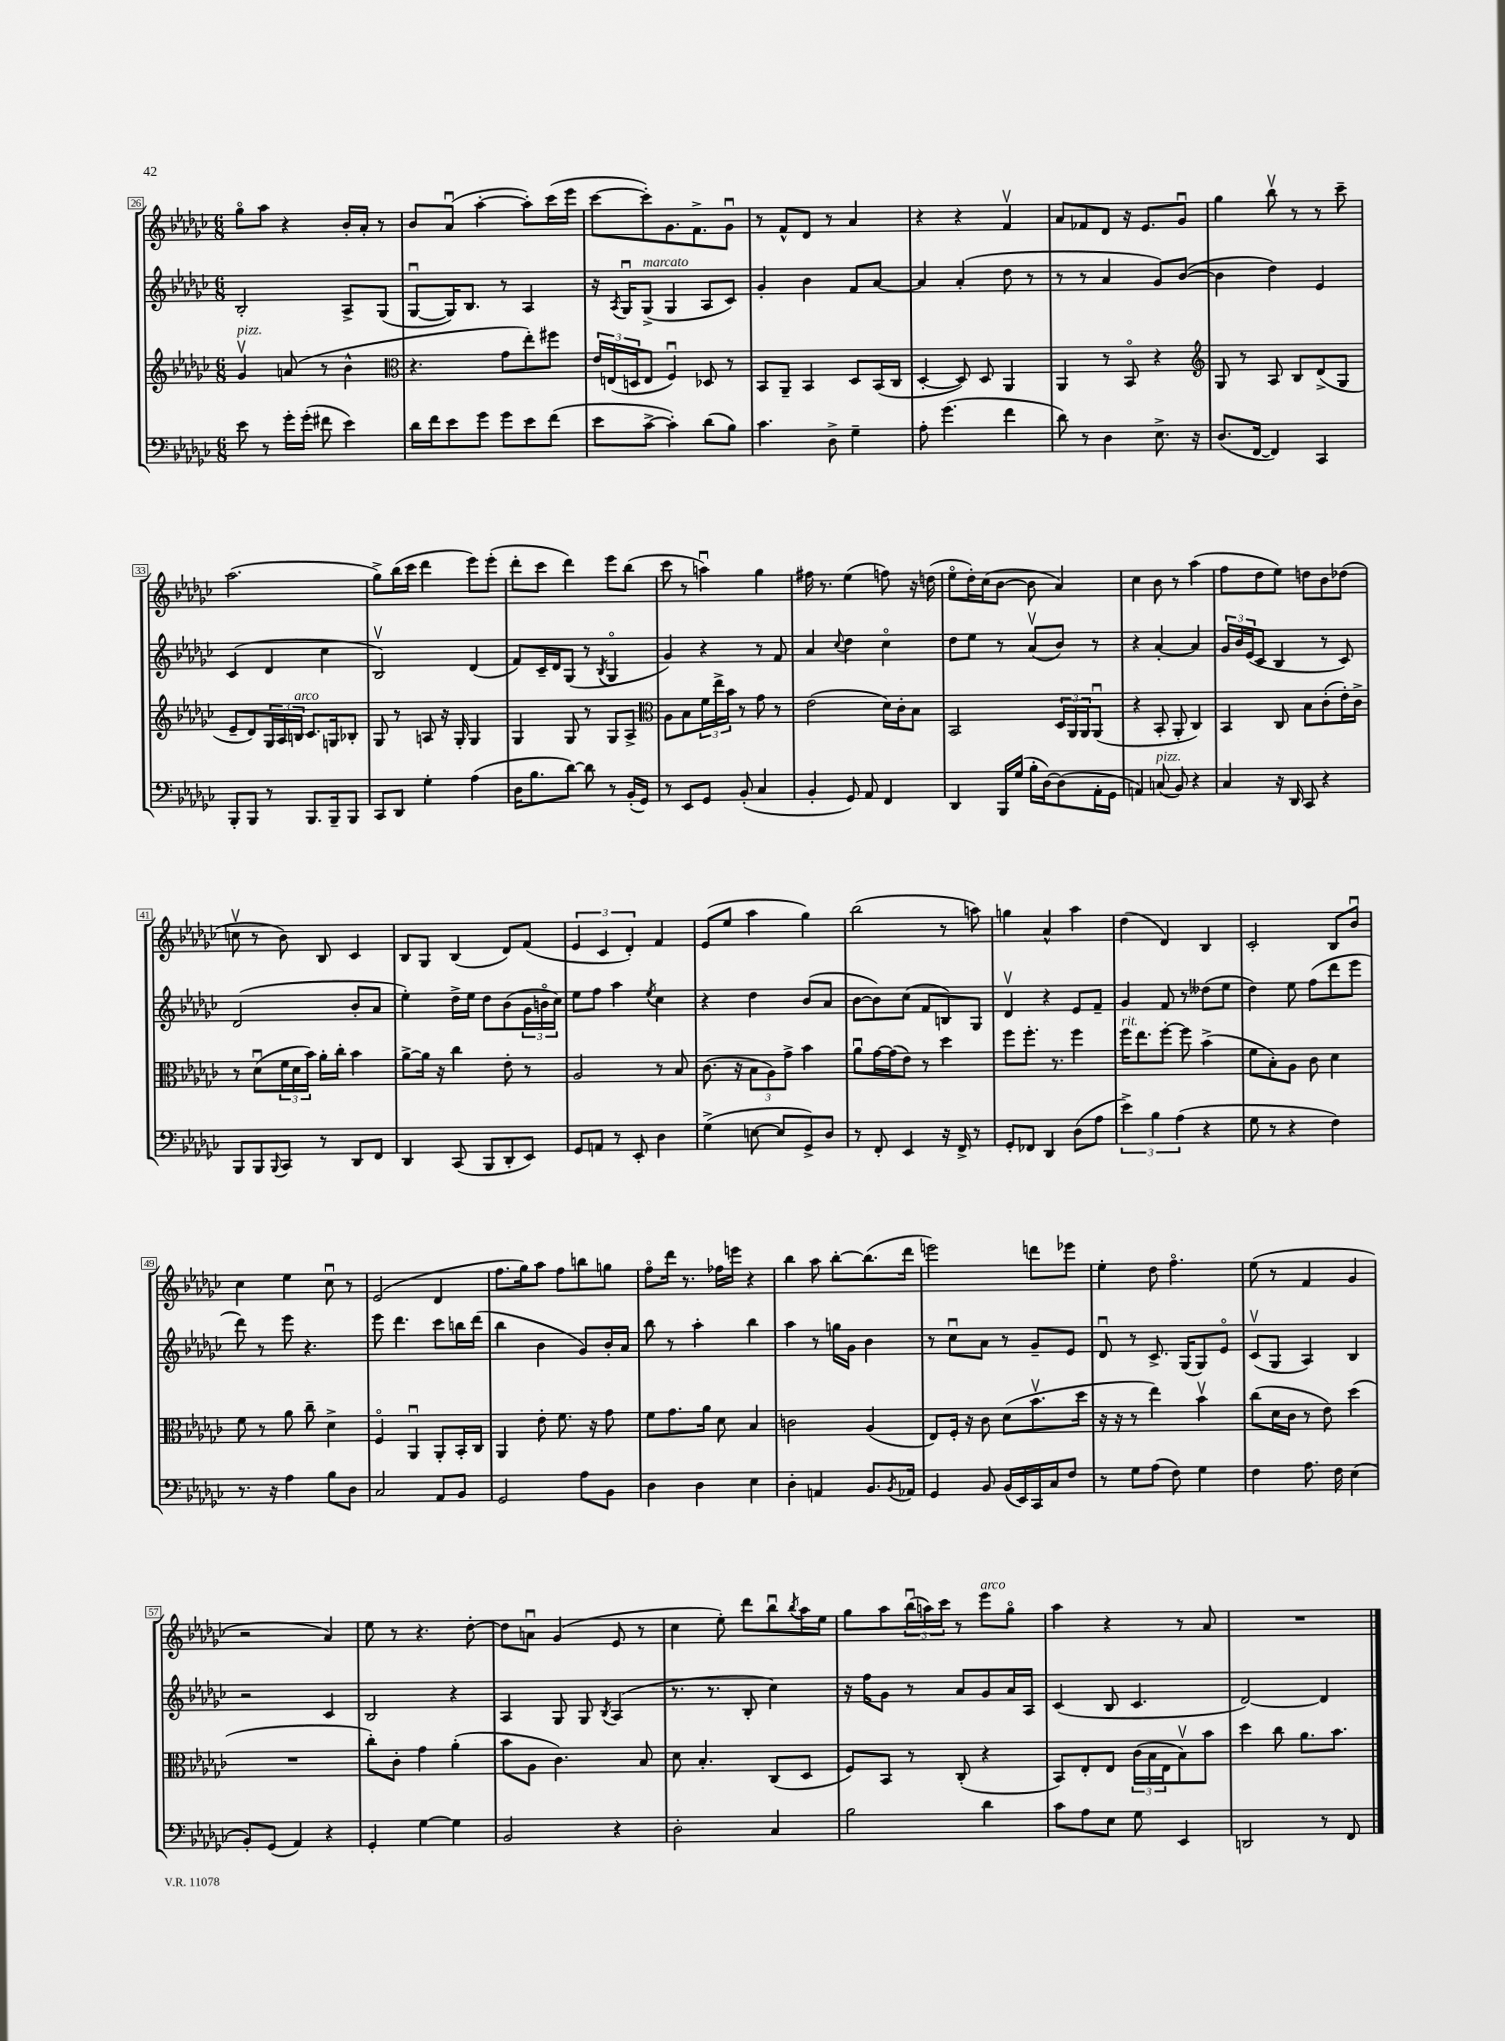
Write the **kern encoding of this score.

**kern	**kern	**kern	**kern
*staff4	*staff3	*staff2	*staff1
*clefF4	*clefG2	*clefG2	*clefG2
*k[b-e-a-d-g-c-]	*k[b-e-a-d-g-c-]	*k[b-e-a-d-g-c-]	*k[b-e-a-d-g-c-]
*M6/8	*M6/8	*M6/8	*M6/8
8e-\	4g-v/	2B-'/	8gg-o\L
8r	.	.	8aa-\J
16g-'\LL	(8a/	.	4r
(16g-'\JJ	.	.	.
8f#\	8r	.	.
4e-\)	4b-^^\	8A-^/L	16b-'/LL
.	.	.	16a-'/JJ
.	.	(8G-/J	8r
=	=	=	=
*	*clefC3	*	*
16d-\LL	4.r	[8G-u/L	8b-/L
16f\J	.	.	.
8e-\	.	16G-/]K)	(8a-u/J
.	.	8.B-/J	.
8g-\J	.	.	[4aa-'\
8g-\L	8g-\L	8r	.
8e-\	8ee-'\)	4A-/	8aa-'\]L)
(8f\J	8ff#\J	.	(16ccc-\L
.	.	.	16eee-\JJ
=	=	=	=
8e-\L	24e-/LL	16r	[8ccc-\L
.	(24E/	.	.
.	.	8qA-/	.
.	.	16G-u/LK	.
.	24D/J	.	.
[8c-^\J	8E/J	(8G-^/J	8ccc-'\])
4c-'\])	4Fu/)	4G-/	8.g-\
.	.	.	8.f^\
(8d-\L	8D-/	8A-/L	.
8B-\J)	8r	8c-/J)	8g-u\J
=	=	=	=
4.c-\	8BB-/L	4g-'/	8r
.	8AA-~/J	.	8f^^/L
.	4BB-/	4b-\	8d-/J
8D-^\	.	.	8r
4G-~\	8D-/L	8f/L	4a-/
.	(16BB-/L	[8a-/J	.
.	16C-/JJ	.	.
=	=	=	=
8A-'\	[4D-'/	4a-/]	4r
(4.g-\	.	.	.
.	8D-/])	(4a-'/	4r
.	8D-/	.	.
4f\	4AA-/	8dd-\	4fv/
.	.	8r	.
=	=	=	=
8d-\)	4AA-/	8r	8a-/L
8r	.	8r	8f-/
4D-\	8r	4a-/	8d-/J
.	8BB-o/	.	16r
.	.	.	8.e-/L
8.E-^\	4r	8g-/L)	.
.	.	([8b-/J	8g-u/J
16r	.	.	.
=	=	=	=
*	*clefG2	*	*
(8.D-/L	8G-/	4b-\]	4gg-\
.	8r	.	.
[16FF/Jk	.	.	.
4FF/])	8A-/	4dd-\)	8bb-v\
.	8B-/L	.	8r
4CC-/	(8d-^/	4e-/	8r
.	8G-/J	.	8ccc-~\
=	=	=	=
8BBB-'/L	8e-~/L	(4c-/	(2.aa-\
8BBB-/J	8d-/)	.	.
8r	24G-/L	4d-/	.
.	24A-/	.	.
.	24B/JJ	.	.
8.BBB-/L	8.c-/L	.	.
.	.	4cc-\	.
16BBB-~/k	16G/k	.	.
8BBB-/J	8B-'/J	.	.
=	=	=	=
8CC-/L	8G-/	2B-v/)	8gg-^\L)
8DD-/J	8r	.	(16bb-\L
.	.	.	16ccc-\JJ
4G-'\	8A/	.	4ddd-\
.	16r	.	.
.	16G-'/	.	.
(4A-\	4G-/	(4d-/	8eee-\L)
.	.	.	(8eee-'\J
=	=	=	=
16D-\LK	4G-/	8f/L)	8ddd-'\L
8.B-\	.	.	.
.	.	16c-~/L	8ccc-\J
.	.	16d-/J	.
[8d-\J)	8G-/	(8G-/J	4ddd-\)
8d-\]	8r	8r	.
.	.	8qB-/	.
8r	8G-/L	4G-o/	8eee-\L
(16BB-'/LL	8A-^/J	.	(8bb-\J
16GG-/JJ)	.	.	.
=	=	=	=
*	*clefC3	*	*
8r	8A-\L	4g-/)	8ccc-\
8EE-/L	8B-\	.	8r
8GG-/J	24f\L	4r	4aau\)
.	24ee-^\	.	.
.	24b-\JJ	.	.
(8BB-'/	8r	.	.
4C-/	8g-\	8r	4gg-\
.	8r	8f/	.
=	=	=	=
4BB-'/	(2e-\	4a-/	16ff#\
.	.	.	8.r
.	.	8qqcc-/	.
8GG-/)	.	4dd-\	(4ee-\
8AA-/	.	.	.
4FF/	16d-\LL)	4cc-o\	8ff\)
.	16c-'\J	.	.
.	8B-\J	.	16r
.	.	.	(16dd\
=	=	=	=
4DD-/	2BB-/	8dd-\L	8ee-o\L
.	.	8ee-\J	16dd-'\L)
.	.	.	(16cc-\J
16BBB-/LL	.	8r	[8b-\J
(16G-/JJ	.	.	.
16B-'\LL	.	(8a-v/L	8b-\]
[16D-\J)	.	.	.
(8D-\]	24D-/LL	8b-/J)	4a-/)
.	24AA-/	.	.
.	24AA-/J	.	.
16AA-'\L	(8AA-u/J	8r	.
16GG-\JJ	.	.	.
=	=	=	=
4AA/)	4r	4r	4cc-\
(8C/	8BB-'/	[4a-'/	8b-\
8BB-/)	8AA-'/	.	8r
4r	4C-/)	4a-/]	(4aa-\
=	=	=	=
4C-/	4BB-/	24g-/LL	8ff\L
.	.	24b-/	.
.	.	(24e-/J	.
.	.	8c-/J	8dd-\
16r	8C-/	4B-/	8ee-\J)
16DD-/	.	.	.
8CC-/	8B-\L	.	8dd\L
4r	(8c-'\	8r	8b-\
.	16e-'\L)	8c-/)	(8dd-\J
.	16c-^\JJ	.	.
=	=	=	=
8BBB-/L	8r	(2d-/	8ccv\
8BBB-/	(8d-u\L	.	8r
8qqBBB-/	.	.	.
8CC-/J	24f\L	.	8b-\)
.	24d-\	.	.
.	24b-\JJ)	.	.
8r	16a-'\LL	.	8B-/
.	16cc-'\JJ	.	.
8DD-/L	4b-\	8b-'/L	4c-/
8FF/J	.	8a-/J	.
=	=	=	=
4DD-/	[8a-^\L	4ee-'\)	8B-/L
.	16a-\]Jk	.	8G-/J
.	16r	.	.
(8CC-/	4cc-\	16dd-^\LL	(4B-/
.	.	16ee-\JJ	.
8BBB-/L	.	8dd-\L	.
8DD-'/	8e-'\	(8b-\	8d-/L)
8EE-/J)	8r	24g-\L	(8f/J
.	.	24bo\	.
.	.	24cc-\JJ)	.
=	=	=	=
8GG-/L	2A-/	8ee-\L	6e-/
8AA/J	.	8ff\J	.
.	.	.	6c-/
8r	.	4aa-\	.
.	.	.	6d-'/)
8EE-'/	.	.	.
.	.	8qee-/	.
4D-\	8r	4cc-\	4f/
.	8B-/	.	.
=	=	=	=
(4G-^\	(8.c-\	4r	(8e-/L
.	.	.	8ee-/J
.	16r	.	.
[8E\	12B-\L	4dd-\	4aa-\
.	12A-\)	.	.
8E/]L	.	.	.
.	12g-^\J	.	.
8GG-^/)	4b-\	(8b-/L	4gg-\)
8D-/J	.	8a-/J	.
=	=	=	=
8r	8a-u\L	[8b-\L	(2bb-\
8FF'/	[16g-\L	8b-\])	.
.	(16g-\]J	.	.
4EE-/	8e-\J)	(8cc-\J	.
.	8r	8f/L	.
16r	4dd-\	8B/)	8r
16FF^/	.	.	.
8r	.	8G-/J	8aa\)
=	=	=	=
8GG-'/L	8ff\L	4d-v/	4gg\
8FF-/J	8.ff'\J	.	.
4DD-/	.	4r	4a-^^/
.	8.r	.	.
(8D-\L	4ff\	8e-/L	4aa-\
8A-\J	.	8f~/J	.
=	=	=	=
6e-^\)	16ff\LK	4g-/	(4dd-\
.	8.ee-\	.	.
6B-\	.	.	.
.	[8ff'\J	8f/	4d-/)
(6A-\	.	.	.
.	8ff\]	8r	.
4r	(4b-^\	(8dd--\L	4B-/
.	.	8ee-\J	.
=	=	=	=
8G-\	8f\L	4dd-\)	2c-'/
8r	8B-'\)	.	.
4r	8A-\J	8ee-\	.
.	8c-\	(8ff\L	.
4F\)	4d-\	8ddd-\	8B-/L
.	.	8eee-\J	8b-u/J
=	=	=	=
8.r	8f\	8ddd-\)	4cc-\
.	8r	8r	.
16r	.	.	.
4A-\	8a-\	8eee-\	4ee-\
.	8cc-~\	4.r	.
8B-\L	4d-^\	.	8cc-u\
8D-\J	.	.	8r
=	=	=	=
2C-/	4Fo/	8eee-\	(2e-/
.	.	4.ddd-\	.
.	4AA-u/	.	.
8AA-/L	8AA-'/L	8ccc-\L	4d-/
8BB-/J	16BB-'/L	16bb\L	.
.	16C-/JJ	(16ddd-\JJ	.
=	=	=	=
2GG-/	4AA-/	4bb-\	8.ff\L
.	.	.	16gg-\k)
.	8e-'\	4b-\	8aa-\J
.	8.f\	.	8ff\L
8A-\L	.	8g-/L)	8bb\
.	16r	.	.
8BB-\J	8g-\	16b-'/L	8gg\J
.	.	16a-/JJ	.
=	=	=	=
4D-\	8f\L	8bb-\	8ffo\L
.	8.g-\	8r	16ddd-\Jk
.	.	.	8.r
4D-\	.	4aa-'\	.
.	16a-\Jk	.	.
.	8d-\	.	16ff-\LL
.	.	.	16eee\JJ
4E-\	4B-/	4bb-\	4r
=	=	=	=
4D-'\	2c\	4aa-\	4bb-\
4AA/	.	8r	8aa-\
.	.	16gg\LL	[8bb-'\L
.	.	16g-\JJ	.
8.BB-/L	(4A-/	4b-\	(8.bb-\]
8qBB-/	.	.	.
16AA-/Jk	.	.	16ddd-\Jk
=	=	=	=
4GG-/	8E-/L)	8r	2eee\)
.	16F'/Jk	8cc-u\L	.
.	16r	.	.
8BB-/	8c-\	8a-\J	.
(16BB-/LL	(8d-\L	8r	.
16EE-/)	.	.	.
16CC-/	8.b-v\	8g-~/L	8ddd\L
16C-/J	.	.	.
8F/J	.	8e-/J	8eee-\J
.	16dd-\Jk	.	.
=	=	=	=
8r	16r	8d-u/	4ee-'\
.	16r	.	.
8G-\L	8r	8r	.
(8A-\J	4ee-\)	8.c-^/	8dd-\
8F\)	.	.	4.ffo\
.	.	(16G-/LK	.
4G-\	4b-v\	8G-/)	.
.	.	8e-o/J	.
=	=	=	=
4F\	(8cc-\L	(8c-v/L	(8ee-\
.	16d-\L	8G-/J	8r
.	16c-\JJ	.	.
8.A-\	8r	4A-/)	4f/
.	8e-\)	.	.
16F\	.	.	.
(4E-\	(4dd-\	4B-/	4g-/
=	=	=	=
8BB-'/L)	2.r	2r	2r
(8GG-/J	.	.	.
4AA-/)	.	.	.
4r	.	4c-/	4a-/)
=	=	=	=
4GG-'/	8cc-'\L)	2B-/	8ee-\
.	8c-'\J	.	8r
[4G-\	4g-\	.	4.r
4G-\]	(4a-'\	4r	.
.	.	.	[8dd-'\
=	=	=	=
2BB-/	8b-\L	4A-/	8dd-\]L
.	8A-\J	.	8au\J
.	4.c-\)	8G-/	(4g-/
.	.	8G-/	.
.	.	8qB-/	.
4r	.	(4A-/	8e-/
.	8B-/	.	8r
=	=	=	=
2D-'\	8d-\	8.r	4cc-\
.	4.B-'/	.	.
.	.	8.r	.
.	.	.	8ee-'\)
.	.	8B-'/	8ddd-\L
4C-/	(8C-/L	4cc-\)	8bb-u\
.	.	.	8qbb-/
.	8D-/J	.	16aa-\L
.	.	.	16ee-\JJ
=	=	=	=
2B-\	8F/L)	16r	8gg-\L
.	.	16ff\LK	.
.	8BB-/J	8g-\J	8aa-\
.	8r	8r	(24bb-u\L
.	.	.	24aa\)
.	.	.	24ccc-\JJ
.	(8C-'/	8a-/L	8r
4d-\	4r	8g-/	8eee-\L
.	.	16a-/L	8gg-o\J
.	.	16A-/JJ	.
=	=	=	=
8c-\L	8BB-/L)	(4c-/	4aa-\
8A-\	8E-'/	.	.
8E-\J	8E-/J	8B-/	4r
8G-\	(24c-\LL	4.c-/	.
.	24B-\	.	.
.	24E-\J	.	.
4EE-/	8B-v\)	.	8r
.	8b-\J	.	8a-/
=	=	=	=
2DD/	4dd-\	[2d-/)	2.r
.	8cc-\	.	.
.	8.a-\L	.	.
8r	.	4d-/]	.
.	8.b-\J	.	.
8FF/	.	.	.
==	==	==	==
*-	*-	*-	*-
